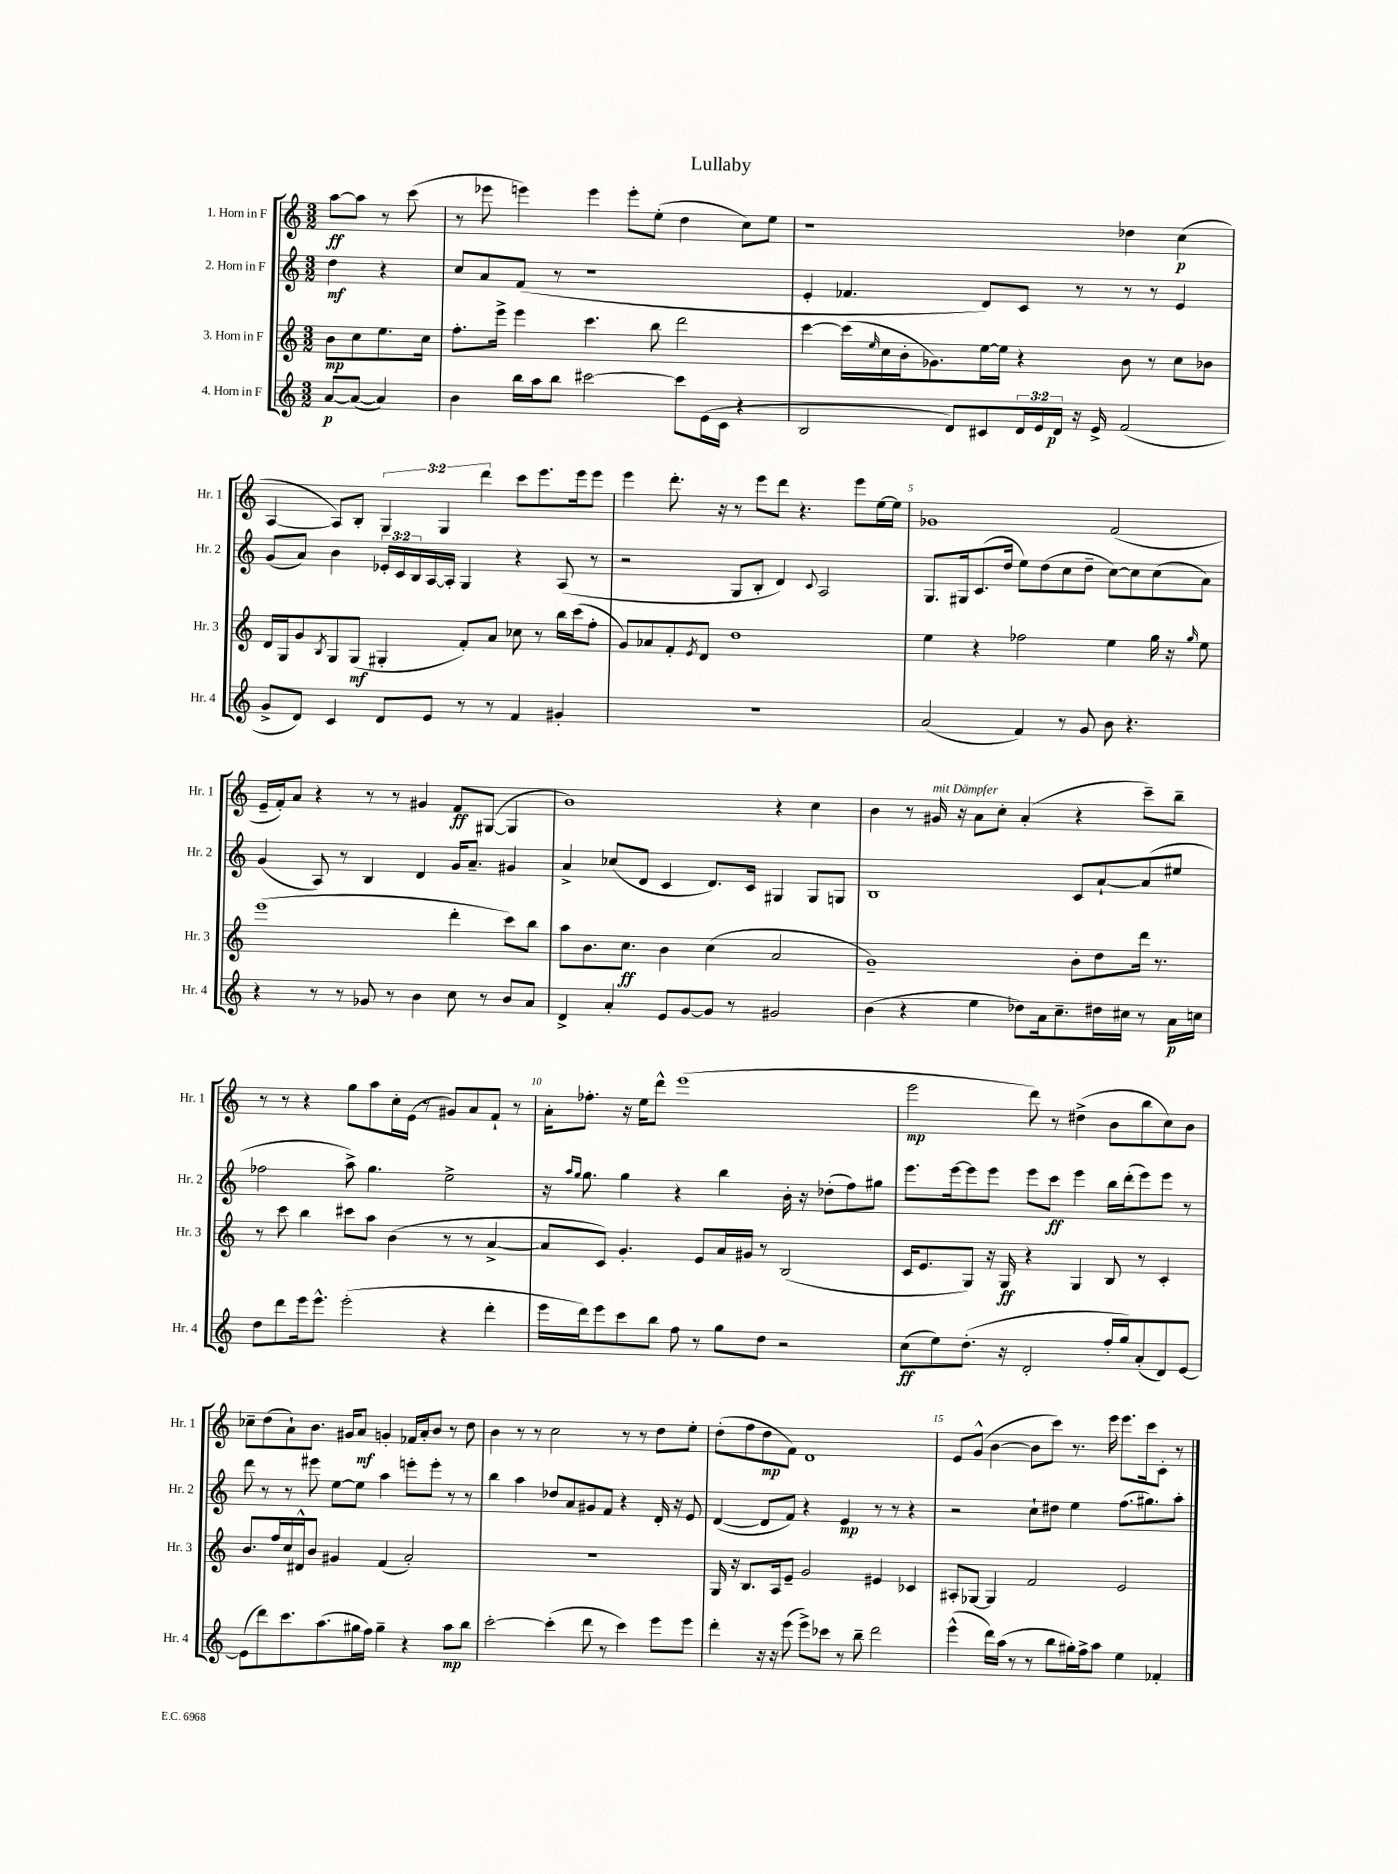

**kern	**kern	**kern	**kern
*staff4	*staff3	*staff2	*staff1
*clefG2	*clefG2	*clefG2	*clefG2
*k[]	*k[]	*k[]	*k[]
*M3/2	*M3/2	*M3/2	*M3/2
[8a/L	8b\L	4dd\	[8aa\L
(8a/_J	8cc\	.	8aa\]J
4a/])	8.ee\	4r	8r
.	.	.	(8ccc\
.	16cc\Jk	.	.
=	=	=	=
4b\	8.ff'\L	8cc/L	8r
.	.	8a/	8eee-\
.	16eee^\Jk	.	.
16bb\LL	4eee\	(8f/J	4eee\)
16aa\J	.	.	.
8bb\J	.	8r	.
[2ccc#\	4.ccc\	1r	4eee\
.	.	.	8eee'\L
.	8bb\	.	(8ee'\J
8ccc#\]L	2ddd\	.	4dd\
(16e\L	.	.	.
16c\JJ	.	.	.
4r	.	.	8cc\L)
.	.	.	8ee\J
=	=	=	=
2B/	[4ccc\	4e'/	1r
.	(16ccc\]LL	4.f-/	.
.	16qqee/	.	.
.	16cc\	.	.
.	16b'\J	.	.
.	8.g-\)	.	.
8d/L)	.	.	.
8c#/	[16ee\L	8d/L)	.
.	16ee\]JJ	.	.
24d/L	4r	8c/J	.
24e/	.	.	.
24d/JJ	.	.	.
16r	.	8r	.
16e^/	.	.	.
(2f/	8b\	8r	4dd-\
.	8r	8r	.
.	8cc\L	4e/	(4cc\
.	8b-\J	.	.
=	=	=	=
8g^/L	16d/LL	(8g/L	[4A/
.	16G/J	.	.
8d/J)	8g/	8a/J)	.
.	8qB/	.	.
4c/	8G/	4b\	8A/]L)
.	(8G/J	.	8B'/J
8d/L	4G#'/	24e-'/LL	6G/
.	.	24c/	.
.	.	24B/	.
8e/J	.	[16A/	.
.	.	.	6G/
.	.	16A'/]JJ	.
8r	8f'/L)	4G/	.
.	.	.	6ddd\
8r	8a/J	.	.
4f/	8cc-\	4r	8ccc\L
.	8r	.	8.eee\
4g#'/	16bb\LL	(8A/	.
.	(16ccc\J	.	16eee\k
.	8ff'\J	8r	8eee\J
=	=	=	=
1.r	8g/L)	2r	4eee\
.	8a-/	.	.
.	8f'/	.	8.ddd'\
.	8qe/	.	.
.	8d/J	.	.
.	.	.	16r
.	1dd	8G/L	8r
.	.	8B'/J	8eee\L
.	.	4d/)	8ddd\J
.	.	.	4.r
.	.	8qqc/	.
.	.	2A/	.
.	.	.	8eee\L
.	.	.	[16ee\L
.	.	.	16ee\]JJ
=	=	=	=
(2a/	4ee\	8.G/L	1g-
.	.	16G#/k	.
.	4r	(8.c/	.
.	.	16dd/Jk	.
4f/)	2ff-\	8ee\L)	.
.	.	(8dd\	.
8r	.	8cc\	.
8g/	.	8dd~\J	.
8b\	4ee\	[8cc\L)	(2f/
4.r	.	8cc\]	.
.	16gg\	(8cc\	.
.	16r	.	.
.	16qqgg/	.	.
.	8ee\	8a\J)	.
=	=	=	=
4r	(1eee	(4g/	16e~/LL
.	.	.	16f'/J)
.	.	.	8a/J
8r	.	8A/)	4r
8r	.	8r	.
8g-/	.	4B/	8r
8r	.	.	8r
4b\	.	4d/	4g#/
8cc\	4ddd'\	16g/LK	8f/L
.	.	8.a~/J	.
8r	.	.	([8G#/J
8b/L	8ccc\L)	4g#/	4G#/]
8a/J	8bb\J	.	.
=	=	=	=
4d^/	8aa\L	4a^/	1b)
.	8.b\	.	.
4a'/	.	(8cc-/L	.
.	8.cc\J	.	.
.	.	8d/J	.
8e/L	4b\	4c/	.
[8g/	.	.	.
8g/]J	(4cc\	8.d/L)	.
8r	.	.	.
.	.	16c/Jk	.
2g#/	2a/	4G#/	4r
.	.	8G#/L	4cc\
.	.	8G/J	.
=	=	=	=
(4b\	1g~)	1B	4b\
4r	.	.	8r
.	.	.	16g#/
.	.	.	16r
4ee\	.	.	8a\L
.	.	.	8cc'\J
8dd-\L)	.	.	(4a'/
16a\k	.	.	.
8.cc~\	.	.	.
.	8b'\L	8c/L	4r
16dd#\L	8dd\	[8a`/	.
16cc#\JJ	.	.	.
8r	16ddd\Jk	(8a/]	8ccc~\L)
.	8.r	.	.
16a\LL	.	8ee#/J	8bb~\J
16cc\JJ	.	.	.
=	=	=	=
8dd\L	8r	2ff-\	8r
8ddd\	8ccc\	.	8r
16eee\k	4bb\	.	4r
8.eee^^\J	.	.	.
(2eee'\	8ccc#\L	8aa^\)	8gg\L
.	8aa\J	4.gg\	8aa\
.	(4b\	.	16cc'\L
.	.	.	(16e\JJ
.	.	.	8r
4r	8r	2ee^\	8g#/L)
.	8r	.	8a/
4ddd'\	[4a^/	.	8f`/J
.	.	.	8r
=	=	=	=
16eee\LL	8a/]L	16r	16a'\LK
.	.	16qqaa/LL	.
.	.	16qqgg/JJ	.
16ddd\J)	.	8.gg\	8.ff-'\J
8eee\	8c/J)	.	.
8ccc\	4.g'/	4gg\	16r
.	.	.	16ee\LK
8bb\J	.	.	8ddd^^\J
8ff\	.	4r	(1eee
8r	8e/L	.	.
8gg\L	16a/L	4bb\	.
.	16g#/JJ	.	.
8dd\J	8r	.	.
2r	(2B/	16b'\	.
.	.	16r	.
.	.	(8dd-'\L	.
.	.	8ff\)	.
.	.	8gg#\J	.
=	=	=	=
(8cc\L	16c/LK	8.eee\L	2eee\
.	8.e/	.	.
8ee\)	.	.	.
.	.	[16eee\k	.
(8.dd'\J	8G/J)	8eee\]	.
.	16r	8eee\J	.
16r	16G/	.	.
2d'/	4r	8eee\L	8ddd\)
.	.	8ccc\J	8r
.	4G/	4eee\	(4dd#^\
16ff'/LL	8B/	16bb\LL	8b\L
16gg/J)	.	(16ddd'\J	.
(8a'/	8r	8eee\)	8bb\
8d/)	4c'/	8eee\J	8cc\)
[8e/J	.	8r	8b\J
=	=	=	=
(8e\]L	8.b/L	8ddd\	8cc-~\L
8ddd\)	.	8r	(8dd\
.	16ff/L	.	.
8.ccc\	16cc/	8r	8a`\)
.	16d#^^/J	.	.
.	8b/J	8eee#\	8.b\J
(8.aa\	.	.	.
.	4g#/	[8ee\L	.
.	.	.	16g#/LK
16gg#\L	.	8ee\]J	8a/J
16ff\JJ)	.	.	.
4gg#~\	(4f/	4aa\	4g'/
4r	2a'/)	8eee'\L	16f-/LL
.	.	.	16a'/J
.	.	8eee'\J	8b/J
8aa\L	.	8r	8r
8bb\J	.	8r	8dd\
=	=	=	=
[2ccc'\	1.r	4bb\	4b\
.	.	4aa\	8r
.	.	.	8r
(4ccc'\]	.	8dd-/L	2cc\
.	.	8a/	.
8ddd\	.	8g#/	.
8r	.	8f/J	.
4ccc\)	.	4r	8r
.	.	.	8r
8eee\L	.	16d'/	8dd\L
.	.	16r	.
8eee\J	.	8e/	8ee'\J
=	=	=	=
4ddd'\	16G/	([4d/	(8dd'\L
.	16r	.	.
.	8.B/L	.	8ff\
16r	.	8d/]L	8dd\
16r	16A/k	.	.
(8eee\	8e~/J	8f/J)	8f\J)
8eee^\L)	2g/	4r	1d
8ccc-\J	.	.	.
8r	.	4e/	.
8bb~\	.	.	.
2ddd\	4e#/	8r	.
.	.	8r	.
.	4c-/	4r	.
=	=	=	=
(4eee^^\	8A#'/L	2r	8e/L
.	[8G-/J	.	(8g^^/J
16ddd\LL)	4G-/]	.	[4b\
(16aa\JJ	.	.	.
8r	.	.	.
8r	2f/	8cc`\L	8b\]L
8bb\L	.	8dd#\J	8ccc\J)
16gg#'\L)	.	4ee\	8.r
16ff^\J	.	.	.
8aa\J	.	.	.
.	.	.	16eee\
4ee\	2e/	(8.ff\L	8.eee\L
.	.	8.gg#\)	16ccc\k
4f-'/	.	.	8c'\J
.	.	8aa'\J	8r
==	==	==	==
*-	*-	*-	*-
